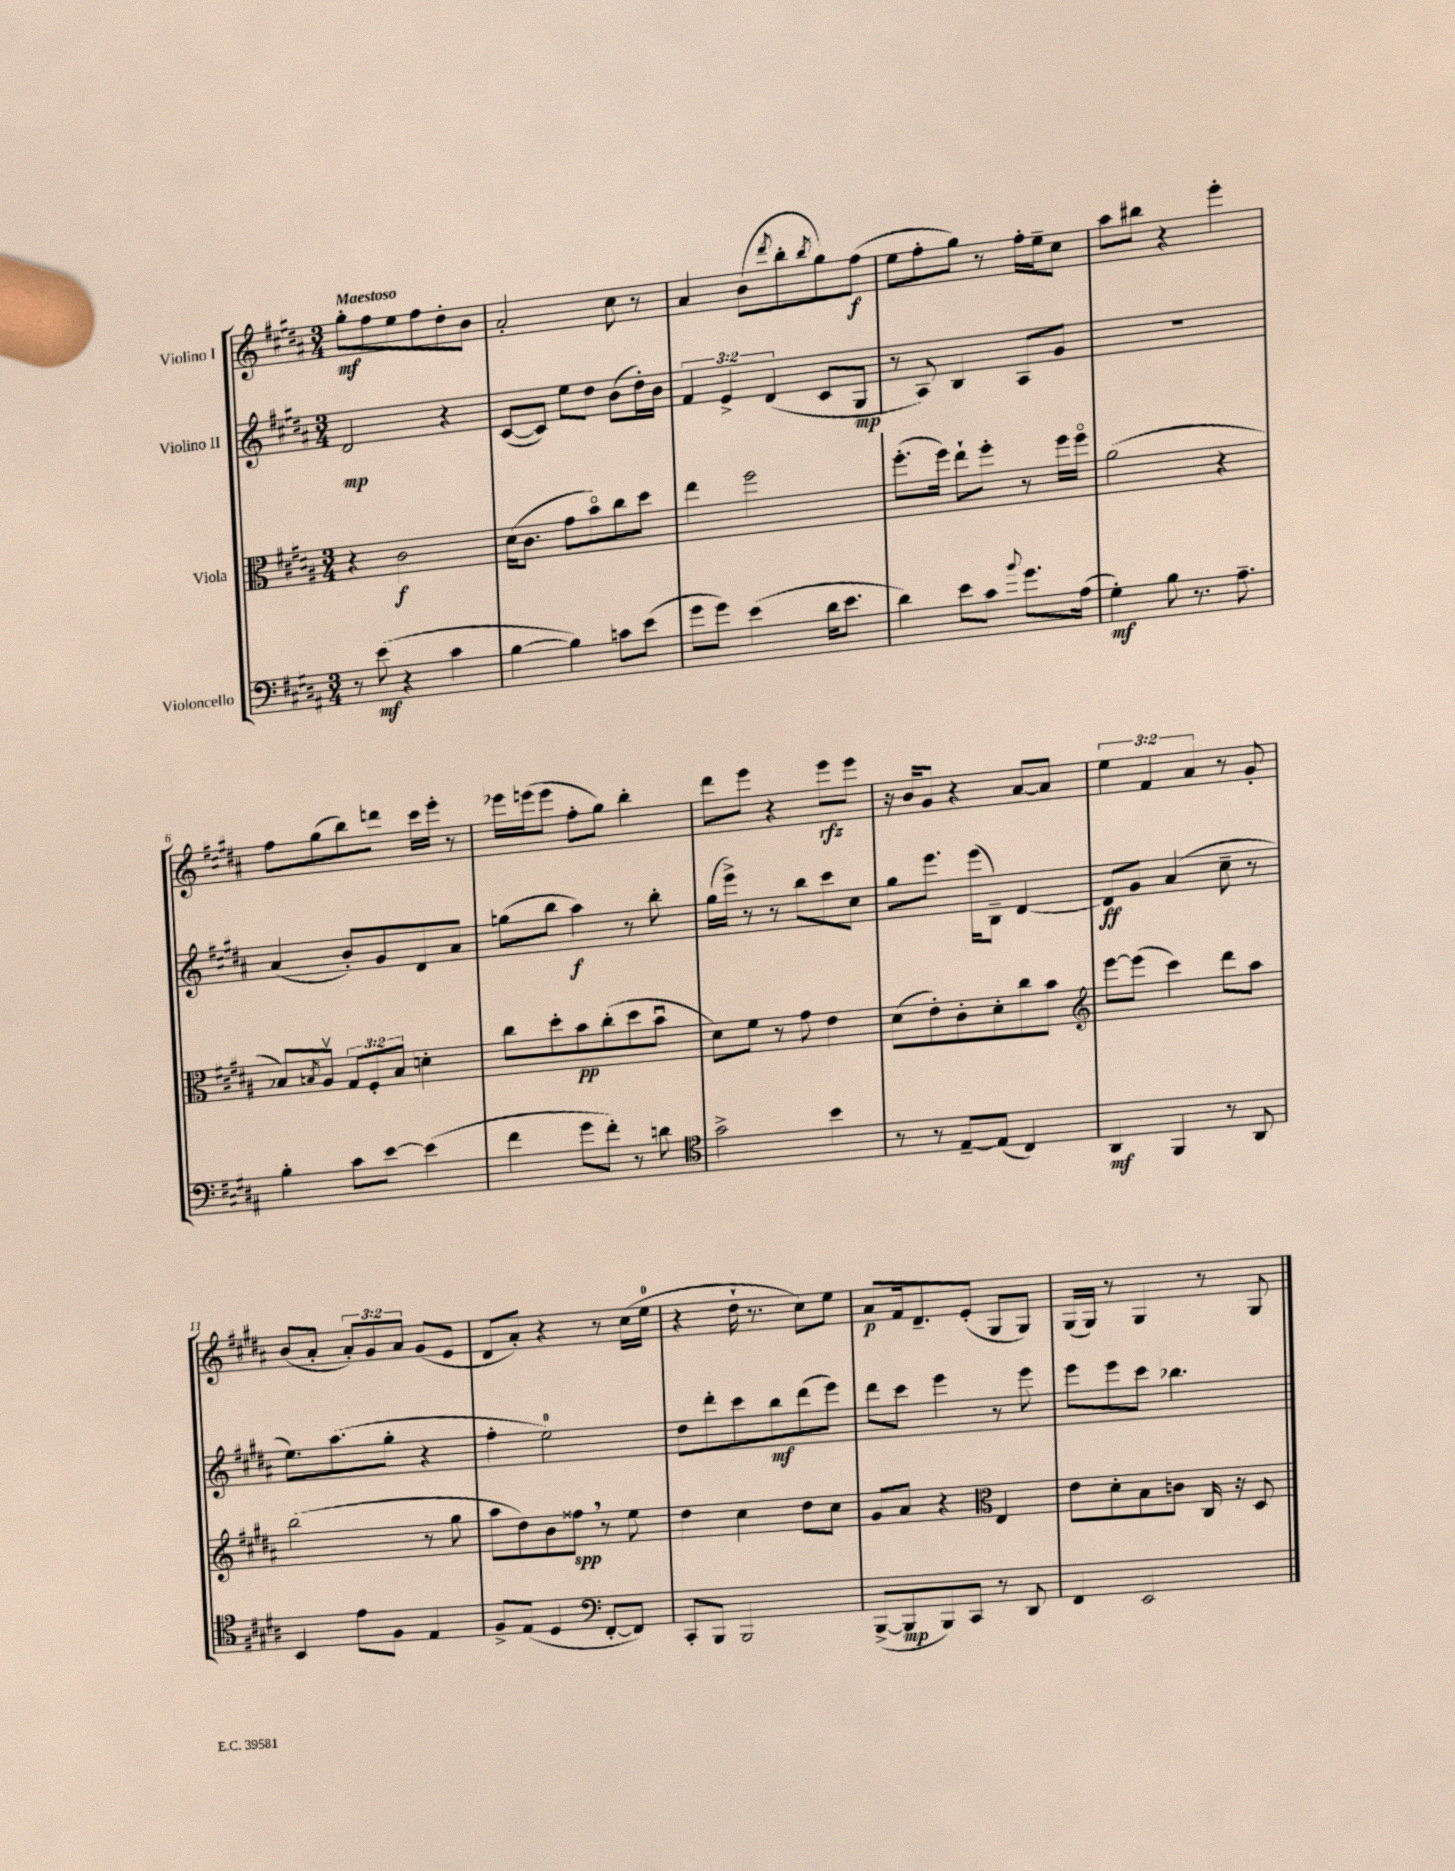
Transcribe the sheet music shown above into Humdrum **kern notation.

**kern	**kern	**kern	**kern
*staff4	*staff3	*staff2	*staff1
*clefF4	*clefC3	*clefG2	*clefG2
*k[f#c#g#d#a#]	*k[f#c#g#d#a#]	*k[f#c#g#d#a#]	*k[f#c#g#d#a#]
*M3/4	*M3/4	*M3/4	*M3/4
8r	4r	2d#	8gg#'
(8e	.	.	8ff#
4r	2c#	.	8ee
.	.	.	8ff#
4c#	.	4r	8dd#'
.	.	.	8b
=	=	=	=
[4B	(16d#	([8c#	2a#'
.	8.c#	.	.
.	.	8c#])	.
4B])	8g#	8ee	.
.	8bo)	8dd#	.
8c	8cc#	(8b	8cc#
(8e	8dd#	16dd#')	8r
.	.	16b	.
=	=	=	=
8g#	4ee	6f#	4a#
8g#)	.	.	.
.	.	6e^	.
(4e	2ff#	.	(8b
.	.	(6d#	.
.	.	.	8qddd#
.	.	.	8bb'
.	.	.	8qbb
16d#	.	8c#	8gg#)
8.e	.	.	.
.	.	8G#	(8ff#
=	=	=	=
4d#)	(8.ff#'	8r	8ee
.	.	8A#)	8ff#'
.	16ff#)	.	.
8e	8ee`	4B	8gg#)
8c#	8ff#'	.	8r
8qqb	.	.	.
8.g#	8r	8A#	16ff#'
.	.	.	16ee~
.	16ff#	8g#	8cc#
(16A#	16ff#o	.	.
=	=	=	=
4G#')	(2a#	2.r	8aa#
.	.	.	8bb#
8B	.	.	4r
8.r	.	.	.
.	4r	.	4eee'
8.A#~	.	.	.
=	=	=	=
4B'	8B-)	(4a#	8ff#
.	8qB	.	.
.	8A#v	.	(8gg#
8c#	12G#	8b')	8bb)
.	12F#'	.	.
[8e	.	8g#	8ddd
.	12B	.	.
(4e]	4d'	8d#	16ccc#
.	.	.	16eee'
.	.	8a#	8r
=	=	=	=
4f#	8cc#	(8gg	16eee-
.	.	.	(16eee
.	8dd#'	8bb	8eee
8g#	8b	4aa#)	8ff#'
8f#')	(8cc#'	.	8gg#)
8r	8dd#	8r	4bb'
8d	8bu	8bb'	.
=	=	=	=
*clefC4	*	*	*
2g#^	8d#)	(16gg#	8ddd#
.	.	16eee^)	.
.	8f#	8r	8eee
.	8r	8r	4r
.	8g#	8bb	.
4b	4e	8ccc#	8eee
.	.	8cc#	8eee
=	=	=	=
8r	(8d#	8gg#	16r
.	.	.	16b
8r	8e')	8.eee	8g#
[8E~	8c#'	.	4r
.	.	(16eee	.
(8E]	8d#'	8B~)	.
4C#)	8cc#	[4d#	[8a#
.	8b	.	8a#]
=	=	=	=
*	*clefG2	*	*
4AA#	[8eee	8d#]	6ee
.	(8eee]	8g#	.
.	.	.	6f#
4FF#	4ccc#)	(4a#	.
.	.	.	6a#
8r	8ddd#	8cc#~	8r
8AA#	8aa#	8r	8g#'
=	=	=	=
4BB	(2bb	8.ee)	(8b
.	.	.	8a#'
.	.	(8.aa#	.
8e	.	.	12a#')
.	.	.	12g#
8F#	.	8gg#'	.
.	.	.	12a#
4E	8r	4r	(8g#
.	8gg#	.	8e
=	=	=	=
8F#^	8aa#	4ff#'	8d#
(8E	8dd#)	.	8a#')
4D#	8b	2ee)	4r
.	8ff##	.	.
*clefF4	*	*	*
[8FF#'	8r	.	8r
8FF#])	8ee	.	(16cc#
.	.	.	16ee
=	=	=	=
8CC#'	4dd#	8dd#	4r
8BBB	.	8ddd#'	.
2BBB	4cc#	8ccc#	16dd#`
.	.	.	8.r
.	.	8bb	.
.	8dd#	(8ddd#	8cc#)
.	8cc#	8eee)	8ee
=	=	=	=
([8BBB^	8g#	8ddd#	8a#
8BBB]	8a#	8ccc#	16f#
.	.	.	8.d#~
8BBB)	4r	4eee	.
8CC#	.	.	(8e'
*	*clefC3	*	*
8r	4E	8r	8G#
8DD#	.	8eee	8G#)
=	=	=	=
4FF#	8e	8eee	(16G#
.	.	.	16G#)
.	8d#'	8eee	8r
2EE	8B	8ccc#	4G#
.	8c	4.bb-	.
.	16C#	.	8r
.	16r	.	.
.	8D#	.	8G#
==	==	==	==
*-	*-	*-	*-
